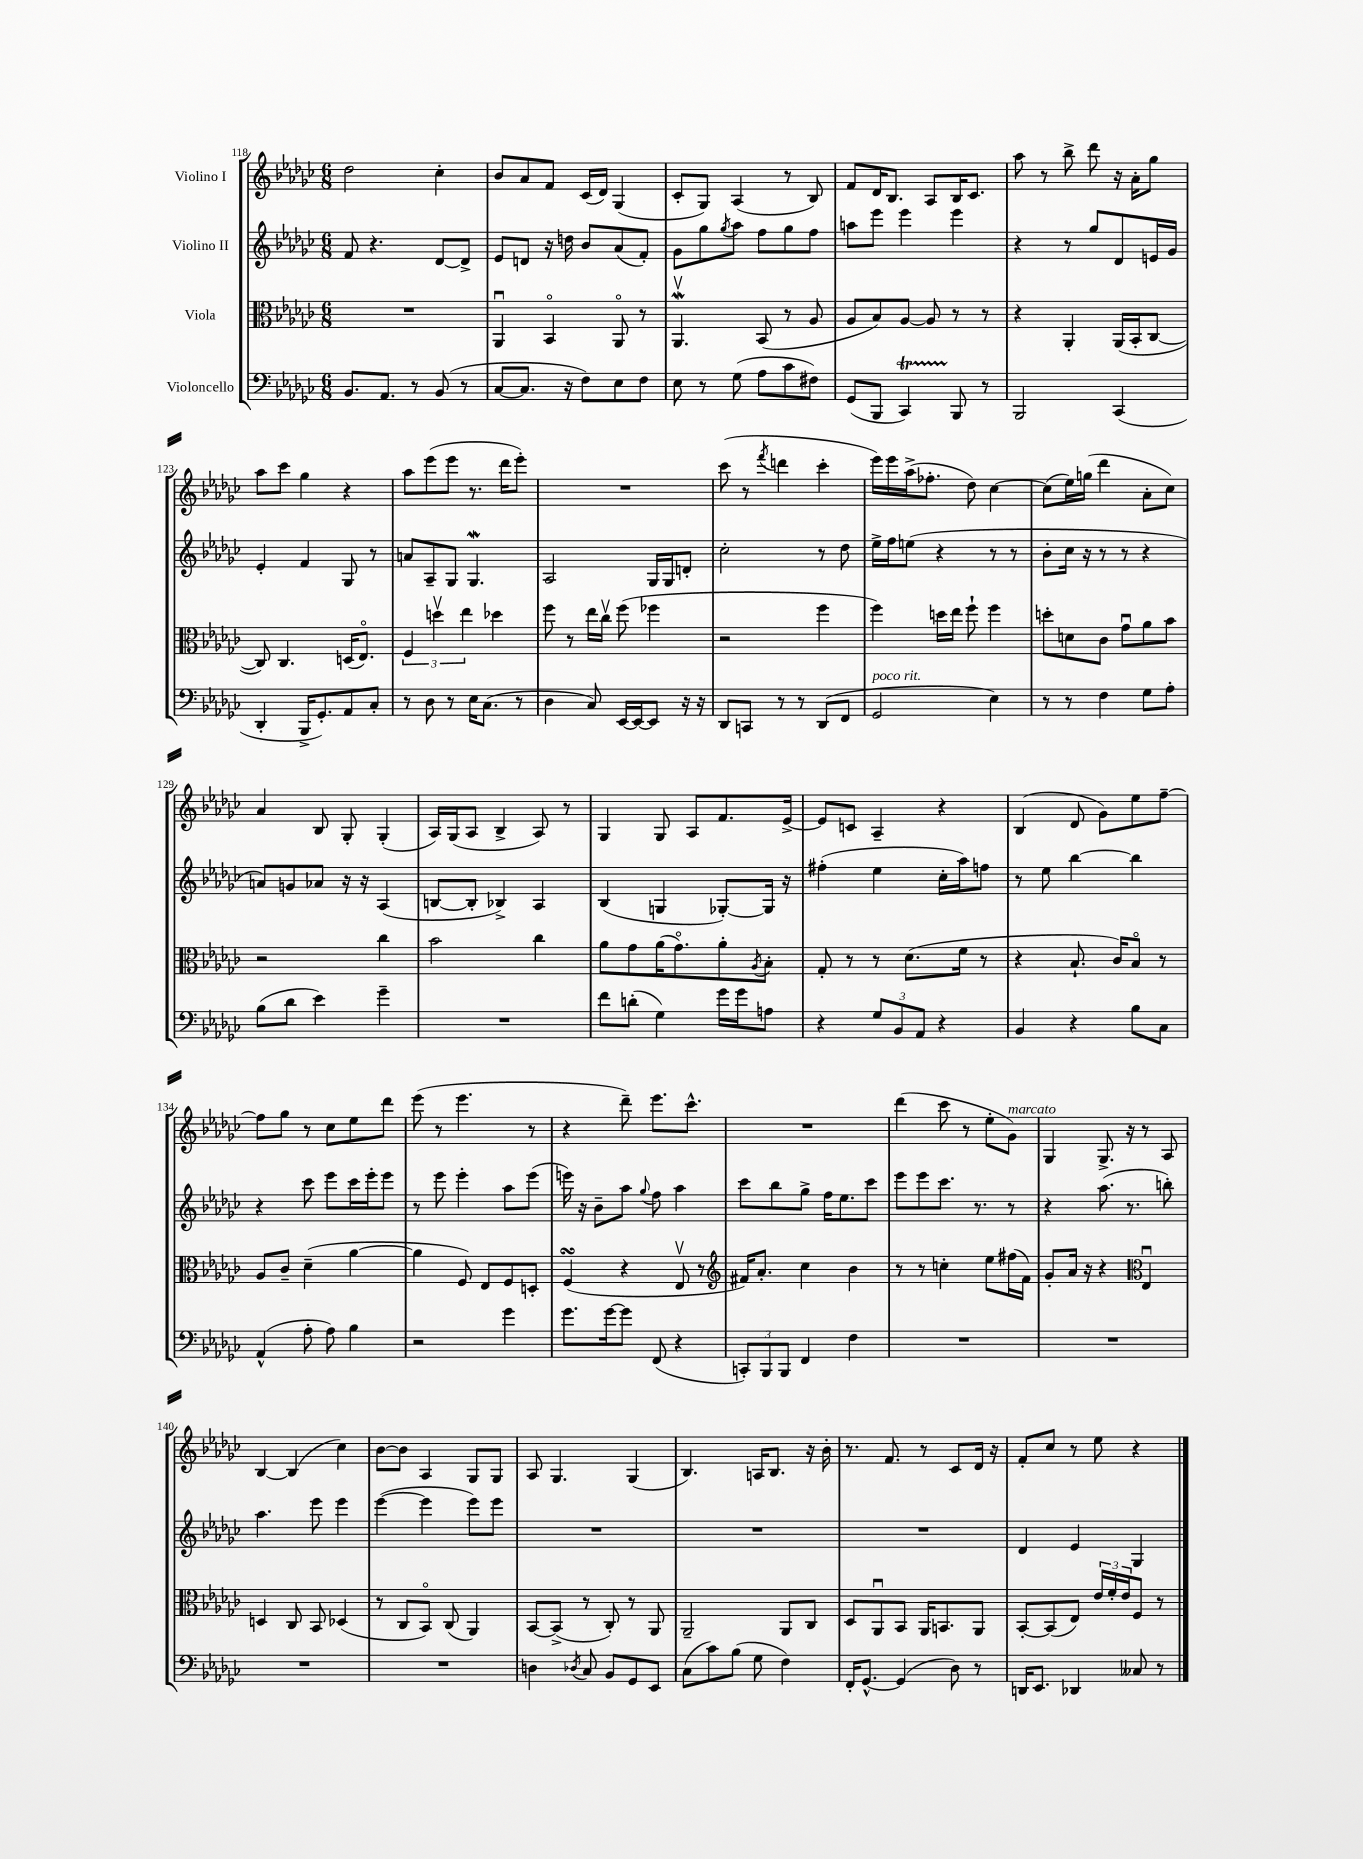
<<
\new StaffGroup <<
\new Staff = "s0" \with { instrumentName = "Violino I" } {
    \clef treble \key ges \major \numericTimeSignature \time 6/8
    des''2 ces''4-. |
    bes'8 aes'8 f'8 ces'16( des'16) ges4( |
    ces'8-. ges8) aes4( r8 bes8) |
    f'8 des'16 bes8. aes8 bes16 ces'8. |
    aes''8 r8 bes''8-> des'''8 r16 aes'16-. ges''8 |
    aes''8 ces'''8 ges''4 r4 |
    aes''8 ees'''8( ees'''8 r8. des'''16 ees'''8-.) |
    R2. |
    ces'''8( r8 \acciaccatura { f'''8 } d'''4 ces'''4-. |
    ees'''16) ees'''16 aes''16->( fes''8.-. des''8) ces''4~ |
    ces''8( ees''16) g''16( des'''4 aes'8-. ces''8) |
    aes'4 bes8 ges8-. ges4-.( |
    aes16) ges16( aes8 bes4-> aes8) r8 |
    ges4 ges8 aes8 f'8. ees'16~-> |
    ees'8 c'8 aes4-- r4 |
    bes4( des'8 ges'8) ees''8 f''8~-- |
    f''8 ges''8 r8 ces''8 ees''8 des'''8 |
    ees'''8( r8 ees'''4. r8 |
    r4 des'''8--) ees'''8. ces'''8.-^ |
    R2. |
    des'''4( ces'''8 r8 ees''8-. ges'8^\markup { \italic "marcato" }) |
    ges4 ges8.-> r16 r8 aes8 |
    bes4~ bes4( ces''4) |
    bes'8~ bes'8 aes4 ges8 ges8 |
    aes8 ges4. ges4( |
    bes4.) a16 bes8. r16 bes'16-. |
    r8. f'8. r8 ces'8 des'16 r16 |
    f'8-. ces''8 r8 ees''8 r4 \bar "|." |
}
\new Staff = "s1" \with { instrumentName = "Violino II" } {
    \clef treble \key ges \major \numericTimeSignature \time 6/8
    f'8 r4. des'8~ des'8-> |
    ees'8 d'8 r16 d''16 bes'8 aes'8( f'8-.) |
    ges'8 ges''8 \acciaccatura { ges''8 } aes''8 f''8 ges''8 f''8 |
    a''8 ees'''8 ees'''4 ees'''4 |
    r4 r8 ges''8 des'8 e'16 ges'16 |
    ees'4-. f'4 ges8 r8 |
    a'8 aes8-- ges8 ges4.\mordent |
    aes2 ges16 ges16 d'8-. |
    ces''2-. r8 des''8 |
    ees''16-> f''16 e''8( r4 r8 r8 |
    bes'8-. ces''16 r16 r8 r8 r4 |
    a'8) g'8 aes'8 r16 r16 aes4( |
    b8~ b8-. bes4->) aes4 |
    bes4( g4 ges8~-.) ges16 r16 |
    fis''4-.( ees''4 ces''16-. aes''16) f''8 |
    r8 ees''8 bes''4~ bes''4 |
    r4 ces'''8 ees'''8 ces'''16 ees'''16-. ees'''8 |
    r8 ees'''8 ees'''4-. aes''8 ees'''8( |
    e'''16) r16 bes'8-- aes''8 \appoggiatura { ges''8 } f''8 aes''4 |
    ces'''8 bes''8 ges''8-> f''16 ees''8. ces'''8 |
    ees'''8 ees'''8 ces'''8. r8. r8 |
    r4 aes''8.( r8. b''8-.) |
    aes''4. ees'''8 ees'''4 |
    ees'''4~( ees'''4 ees'''8) ees'''8 |
    R2. |
    R2. |
    R2. |
    des'4 ees'4 ges4 \bar "|." |
}
\new Staff = "s2" \with { instrumentName = "Viola" } {
    \clef alto \key ges \major \numericTimeSignature \time 6/8
    R2. |
    aes,4\downbow bes,4\flageolet aes,8\flageolet r8 |
    aes,4.\upbow\mordent bes,8( r8 aes8 |
    aes8 bes8) aes8~ aes8 r8 r8 |
    r4 aes,4-. aes,16( bes,16-. ces8~ |
    ces8) ces4. d16( ees8.\flageolet) |
    \tuplet 3/2 { f4 d''4\upbow ees''4 } des''4 |
    f''8 r8 ees''16 ces''16\upbow f''8( fes''4 |
    r2 f''4 |
    f''4) d''16 ees''16 f''8-! f''4 |
    d''8-. d'8 ces'8 ges'8\downbow aes'8 bes'8 |
    r2 ces''4 |
    bes'2 ces''4 |
    aes'8 ges'8 aes'16( ges'8.\flageolet) aes'8-. \acciaccatura { aes8 } bes8-. |
    ges8-. r8 r8 des'8.( f'16 r8 |
    r4 bes8.-! ces'16) bes8\flageolet r8 |
    aes8 ces'8-- des'4--( aes'4~ |
    aes'4 f8) ees8 f8 d8-. |
    f4\turn( r4 ees8\upbow r8 |
    \clef treble fis'16) aes'8.-. ces''4 bes'4 |
    r8 r8 c''4-. ees''8 fis''16( f'16) |
    ges'8-. aes'16 r16 r4 \clef alto ees4\downbow |
    d4 ces8 bes,8 des4( |
    r8 ces8 bes,8\flageolet) ces8( aes,4) |
    bes,8~ bes,8->( r8 ces8-.) r8 aes,8 |
    aes,2-- aes,8 ces8 |
    des8 aes,8\downbow bes,8 aes,16 b,8. aes,8 |
    bes,8~-. bes,8( ees8) \tuplet 3/2 { ees'16 f'16-. ees'16 } f8 r8 \bar "|." |
}
\new Staff = "s3" \with { instrumentName = "Violoncello" } {
    \clef bass \key ges \major \numericTimeSignature \time 6/8
    bes,8. aes,8. r8 bes,8( r8 |
    ces8~ ces8. r16 f8) ees8 f8 |
    ees8 r8 ges8( aes8 ces'8 fis8) |
    ges,8( bes,,8 ces,4\startTrillSpan) bes,,8\stopTrillSpan r8 |
    bes,,2 ces,4( |
    des,4-. bes,,16-> ges,8.-.) aes,8 ces8-. |
    r8 des8 r8 ees16 ces8.( r8 |
    des4 ces8) ees,16~ ees,16~ ees,8 r16 r16 |
    des,8 c,8 r8 r8 des,8( f,8 |
    ges,2^\markup { \italic "poco rit." } ees4) |
    r8 r8 f4 ges8 aes8-. |
    bes8( des'8 ees'4) ges'4-- |
    R2. |
    f'8 d'8-.( ges4) ges'16 ges'16 a8 |
    r4 \tuplet 3/2 { ges8 bes,8 aes,8 } r4 |
    bes,4 r4 bes8 ces8 |
    aes,4-^( aes8-. aes8) bes4 |
    r2 ges'4 |
    ges'8. ges'16~ ges'8 f,8( r4 |
    \tuplet 3/2 { c,8-.) bes,,8 bes,,8 } f,4 f4 |
    R2. |
    R2. |
    R2. |
    R2. |
    d4 \acciaccatura { des8 } ces8 bes,8 ges,8 ees,8 |
    ces8( ces'8) bes8( ges8 f4) |
    f,16-. ges,8.~-^ ges,4( des8) r8 |
    d,16 ees,8. des,4 ceses8 r8 \bar "|." |
}
>>
>>
\layout { \context { \Score currentBarNumber = #118 } }
